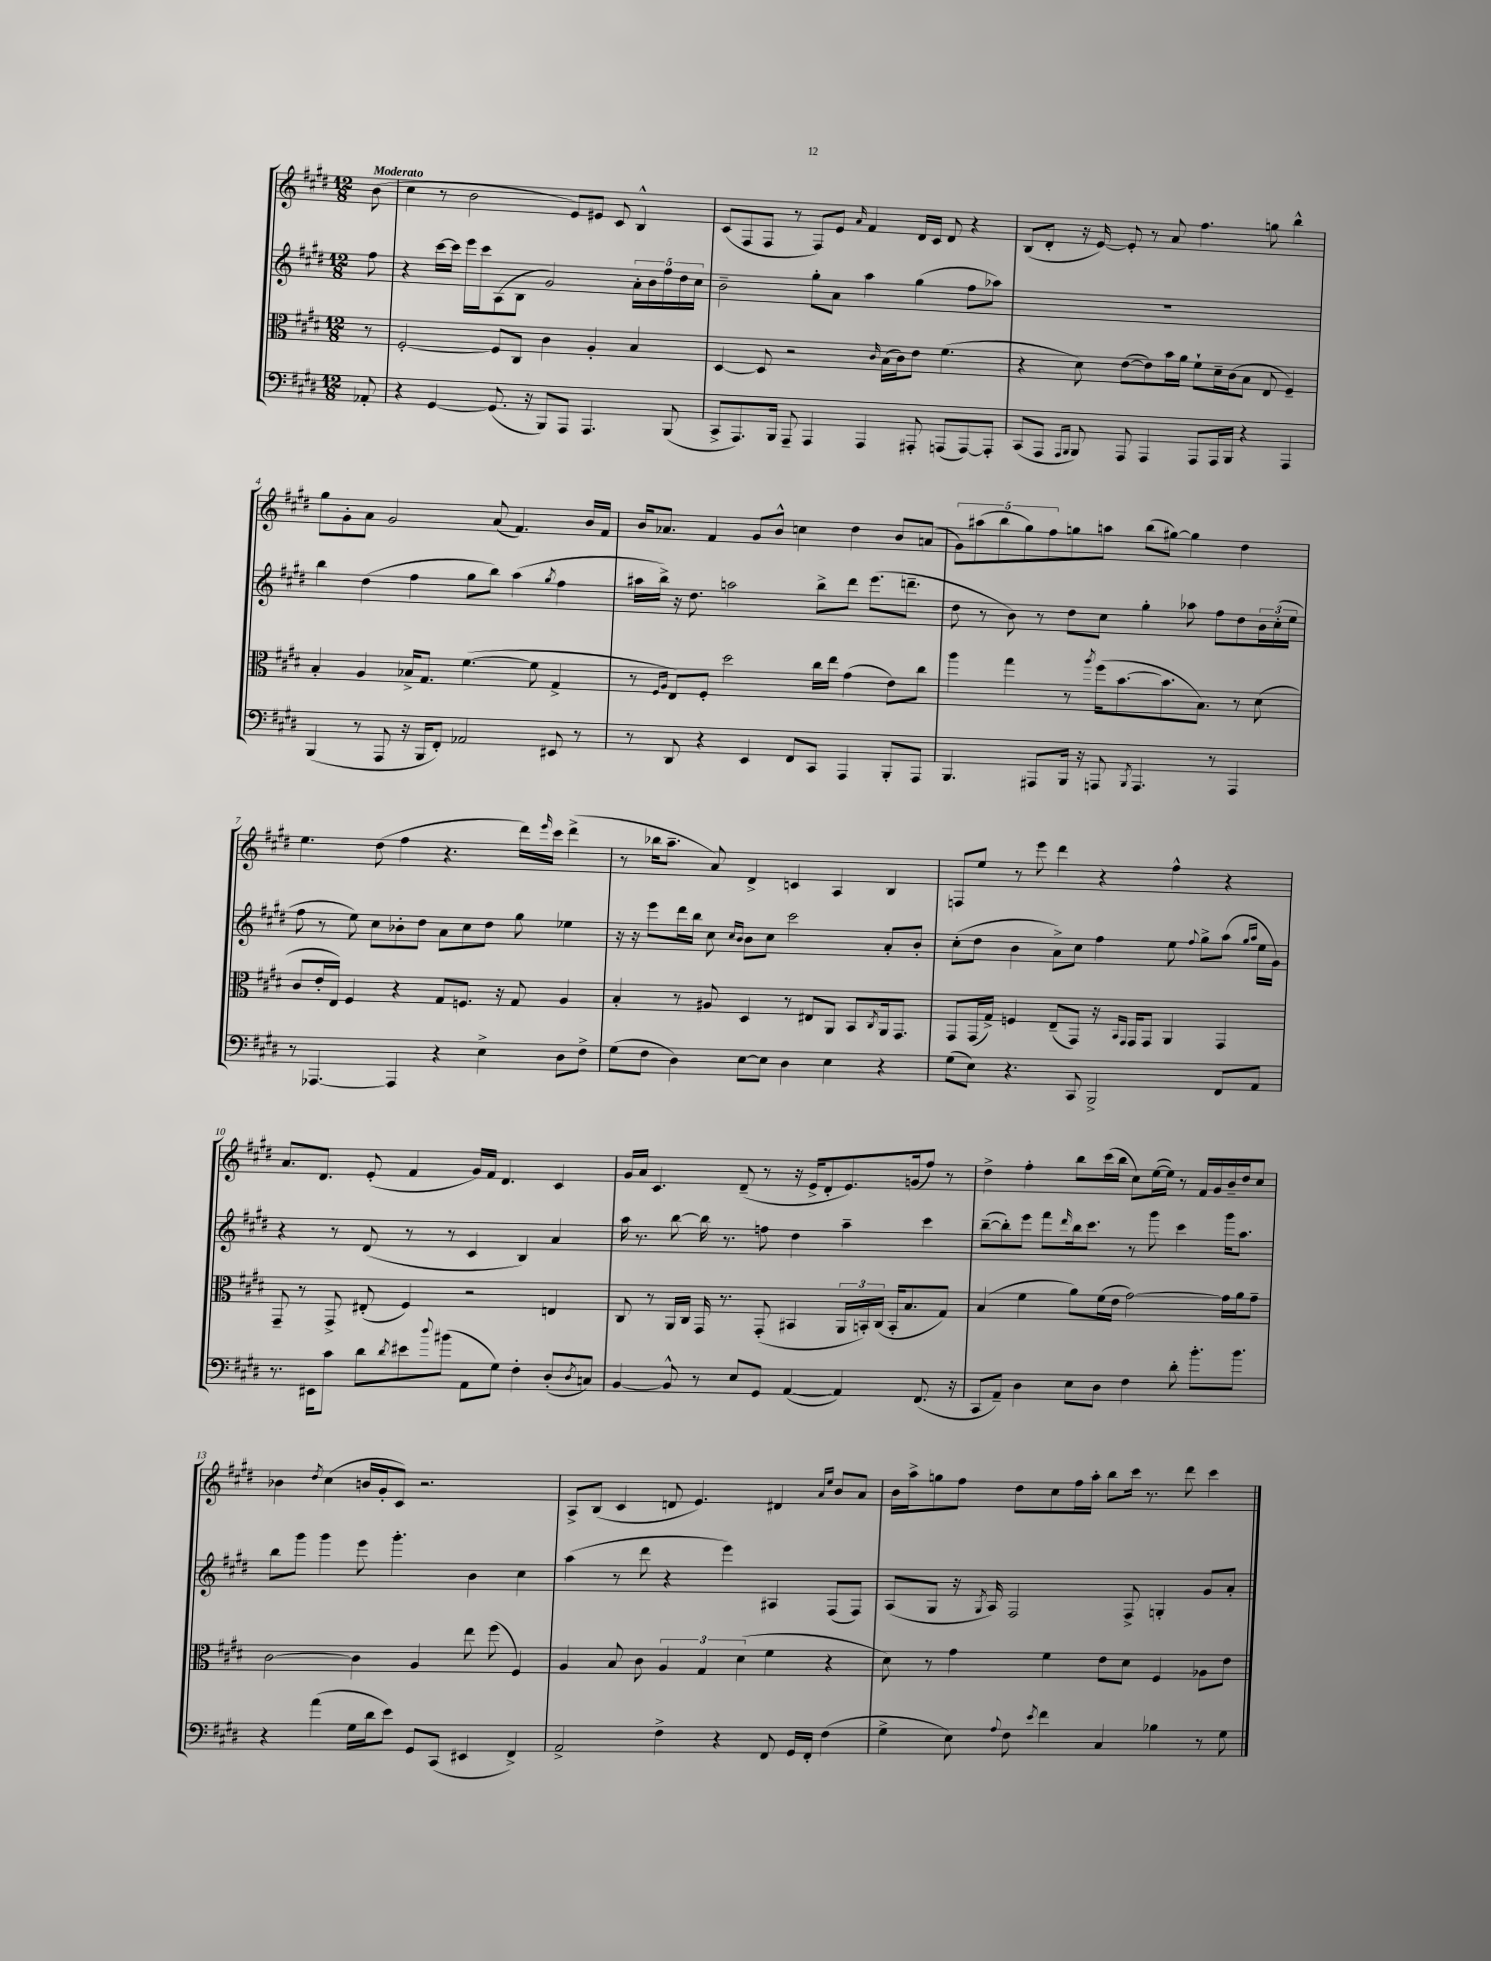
<<
\new StaffGroup <<
\new Staff = "s0" {
    \clef treble \key e \major \numericTimeSignature \time 12/8 \partial 8 \tempo "Moderato"
    b'8( |
    cis''4 r8 b'2 e'8) eis'8 cis'8 b4-^ |
    cis'8( fis8 fis8 r8 fis8) e'8 \grace { a'16 } fis'4 dis'16 cis'16 dis'8 r4 |
    b8( dis'8-. r16 e'16~) e'8-. r8 a'8 fis''4. g''8 b''4-^ |
    gis''8 gis'8-. a'8 gis'2 a'8( fis'4.) b'16 fis'16 |
    b'16 aes'8. fis'4 gis'8 b'8-^ c''4 dis''4 b'8 a'8( |
    \tuplet 5/4 { gis'8) ais''8( b''8 gis''8) fis''8 } g''8 a''8 b''8( gis''8~) gis''4 dis''4 |
    e''4. dis''8( fis''4 r4. dis'''16) \grace { e'''16 } cis'''16 dis'''4->( |
    r8 bes''16 a''8.-- a'8) dis'4-> c'4 a4 b4 |
    f8 e''8 r8 e'''8 dis'''4 r4 fis''4-^ r4 |
    a'8. dis'8. e'8-.( fis'4 gis'16) fis'16 dis'4. cis'4 |
    gis'16 a'16 cis'4. dis'8--( r8 r16 e'16-> dis'8-. e'8.) g'16( fis''8) r8 |
    dis''4-> fis''4-. b''8 cis'''16( b''16 cis''8) e''16~( e''16) r8 fis'16 gis'16 b'16-- dis''16 cis''8 |
    bes'4 \acciaccatura { dis''8 } cis''4( b'16 gis'16-. cis'8) r2. |
    a8-> b8( cis'4 d'8 e'4.) dis'4 \grace { a'16 e''16 } b'8 a'8 |
    b'16 a''16-> g''8 fis''8 dis''8 cis''8 fis''16 a''16-. b''8 cis'''16 r8. dis'''8 cis'''4 \bar "|." |
}
\new Staff = "s1" {
    \clef treble \key e \major \numericTimeSignature \time 12/8 \partial 8
    fis''8 |
    r4 cis'''16~ cis'''16 e'''16 cis'''16 a8( b8 gis'2) \tuplet 5/4 { a'16-. b'16 fis''16 dis''16 cis''16 } |
    b'2-- gis''8-. a'8 a''4 gis''4( fis''8 aes''8) |
    R1. |
    b''4 dis''4( fis''4 gis''8 b''8) a''4( \acciaccatura { gis''8 } fis''4 |
    ais''16 b''16->) r16 dis''8. a''2 b''8-> dis'''8 e'''8.( d'''8.-- |
    dis''8 r8 b'8) r8 dis''8 cis''8 gis''4-. aes''8 fis''8 dis''8 \tuplet 3/2 { b'16 cis''16-.( e''16 } |
    fis''8 r8 e''8) cis''8 bes'8-. dis''8 a'8 cis''8 dis''8 gis''8 ees''4 |
    r16 r16 e'''8 dis'''16 b''16 cis''8 \grace { cis''16 b'16 } b'8 cis''8 cis'''2 a'8-. b'8-. |
    cis''8-.( dis''8 b'4 a'8->) cis''8 fis''4 e''8 \appoggiatura { fis''8 } gis''8-> a''8( \grace { gis''16 a''16 } e''16 gis'16) |
    r4 r8 dis'8( r8 r8 cis'4 b4) a'4 |
    a''16 r8. b''8~ b''16 r8. f''8 dis''4 a''4-- cis'''4 |
    b''8~--( b''8-.) e'''8 fis'''8 \grace { dis'''16 } b''16 cis'''8. r8 gis'''8 cis'''4 gis'''16 a''8. |
    b''8 gis'''8 gis'''4 e'''8 gis'''4.-. b'4 cis''4 |
    a''4( r8 dis'''8 r4 e'''4) ais4 fis8( fis8) |
    a8( gis8 r16 \acciaccatura { gis8 } a16) fis2 fis8-> g4-. gis'8 a'8-. \bar "|." |
}
\new Staff = "s2" {
    \clef alto \key e \major \numericTimeSignature \time 12/8 \partial 8
    r8 |
    fis2~-. fis8 cis8 cis'4 a4-. b4 |
    dis4~ dis8 r2 \grace { cis'16 } b16( cis'16) e'8 fis'4.( |
    r4 dis'8) e'8~( e'8) b'16 a'16 fis'8-! dis'16-- cis'16( b8 e8 fis4--) |
    b4-. a4 bes16-> gis8. fis'4.~( fis'8 gis4-> |
    r8 \grace { fis16 a16 } e8) fis8-. dis''2 cis''16 e''16 gis'4( e'8) cis''8 |
    a''4 gis''4 r8 \acciaccatura { a''8 } fis''16( b'8.~ b'8. b8.) r8 dis'8( |
    cis'8 e'16-. e16) fis4 r4 gis8 f8. r16 gis8 a4 |
    b4-. r8 ais8 dis4 r8 eis8 a,8 b,8 \acciaccatura { cis8 } a,16 gis,8. |
    gis,8 gis,16( gis16->) f4 e8--( gis,8) r16 \grace { b,16 gis,16 } gis,16 gis,8 a,4 gis,4 |
    gis,8-- r8 gis,8-> eis8-.( fis4) r2 e4 |
    cis8 r8 a,16 cis16 gis,16 r8. gis,8-.( bis,4 \tuplet 3/2 { a,16 b,16-.) cis16( } b,16-. b8. gis8) |
    b4( fis'4 a'8) fis'16( e'16 gis'2~) gis'16 a'16 gis'8-- |
    cis'2~ cis'4 a4 e''8 fis''8( fis4) |
    a4 b8 cis'8 \tuplet 3/2 { a4 gis4 dis'4( } fis'4 r4 |
    dis'8) r8 gis'4 fis'4 e'8 dis'8 fis4 aes8 e'8 \bar "|." |
}
\new Staff = "s3" {
    \clef bass \key e \major \numericTimeSignature \time 12/8 \partial 8
    aes,8-. |
    r4 gis,4~ gis,8.( r16 b,,8) a,,8 a,,4. b,,8( |
    cis,8-> a,,8.) b,,16 a,,8-- a,,4 a,,4 ais,,8-. a,,8( a,,8~) a,,8-. |
    cis,8( a,,8 \grace { a,,16 b,,16 } b,,8) a,,8 a,,4 a,,8 a,,16 b,,16 r4 a,,4 |
    b,,4( r8 a,,8 r16 b,,16 fis,8-.) aes,2 eis,8 r8 |
    r8 dis,8 r4 e,4 fis,8 cis,8 a,,4 b,,8-. a,,8 |
    b,,4. ais,,8 b,,16 r16 a,,8 \acciaccatura { b,,8 } a,,4. r8 a,,4 |
    r8 aes,,4.~ aes,,4 r4 e4-> dis8 fis8-> |
    gis8( fis8 dis4) e8~ e8 dis4 e4 r4 |
    gis8( e8) r4. cis,8 b,,2-> fis,8 a,8 |
    r8. eis,16 cis'8 dis'8 \acciaccatura { dis'8 } eis'8 \appoggiatura { dis''8 } bis'8( a,8 gis8) fis4-. dis8-.( \acciaccatura { dis8 } c8) |
    b,4~ b,8-^ r8 e8 gis,8 a,4~( a,4) fis,8.( r16 |
    cis,8 a,8--) dis4 e8 dis8 fis4 dis'8-. b'8.-. b'8. |
    r4 a'4( gis16 dis'16 e'8) gis,8 cis,8( eis,4 fis,4->) |
    a,2-> fis4-> r4 fis,8 gis,16 fis,16-. fis4( |
    gis4-> e8) \appoggiatura { a8 } fis8 \acciaccatura { e'8 } fis'4 cis4 bes4 r8 gis8 \bar "|." |
}
>>
>>
